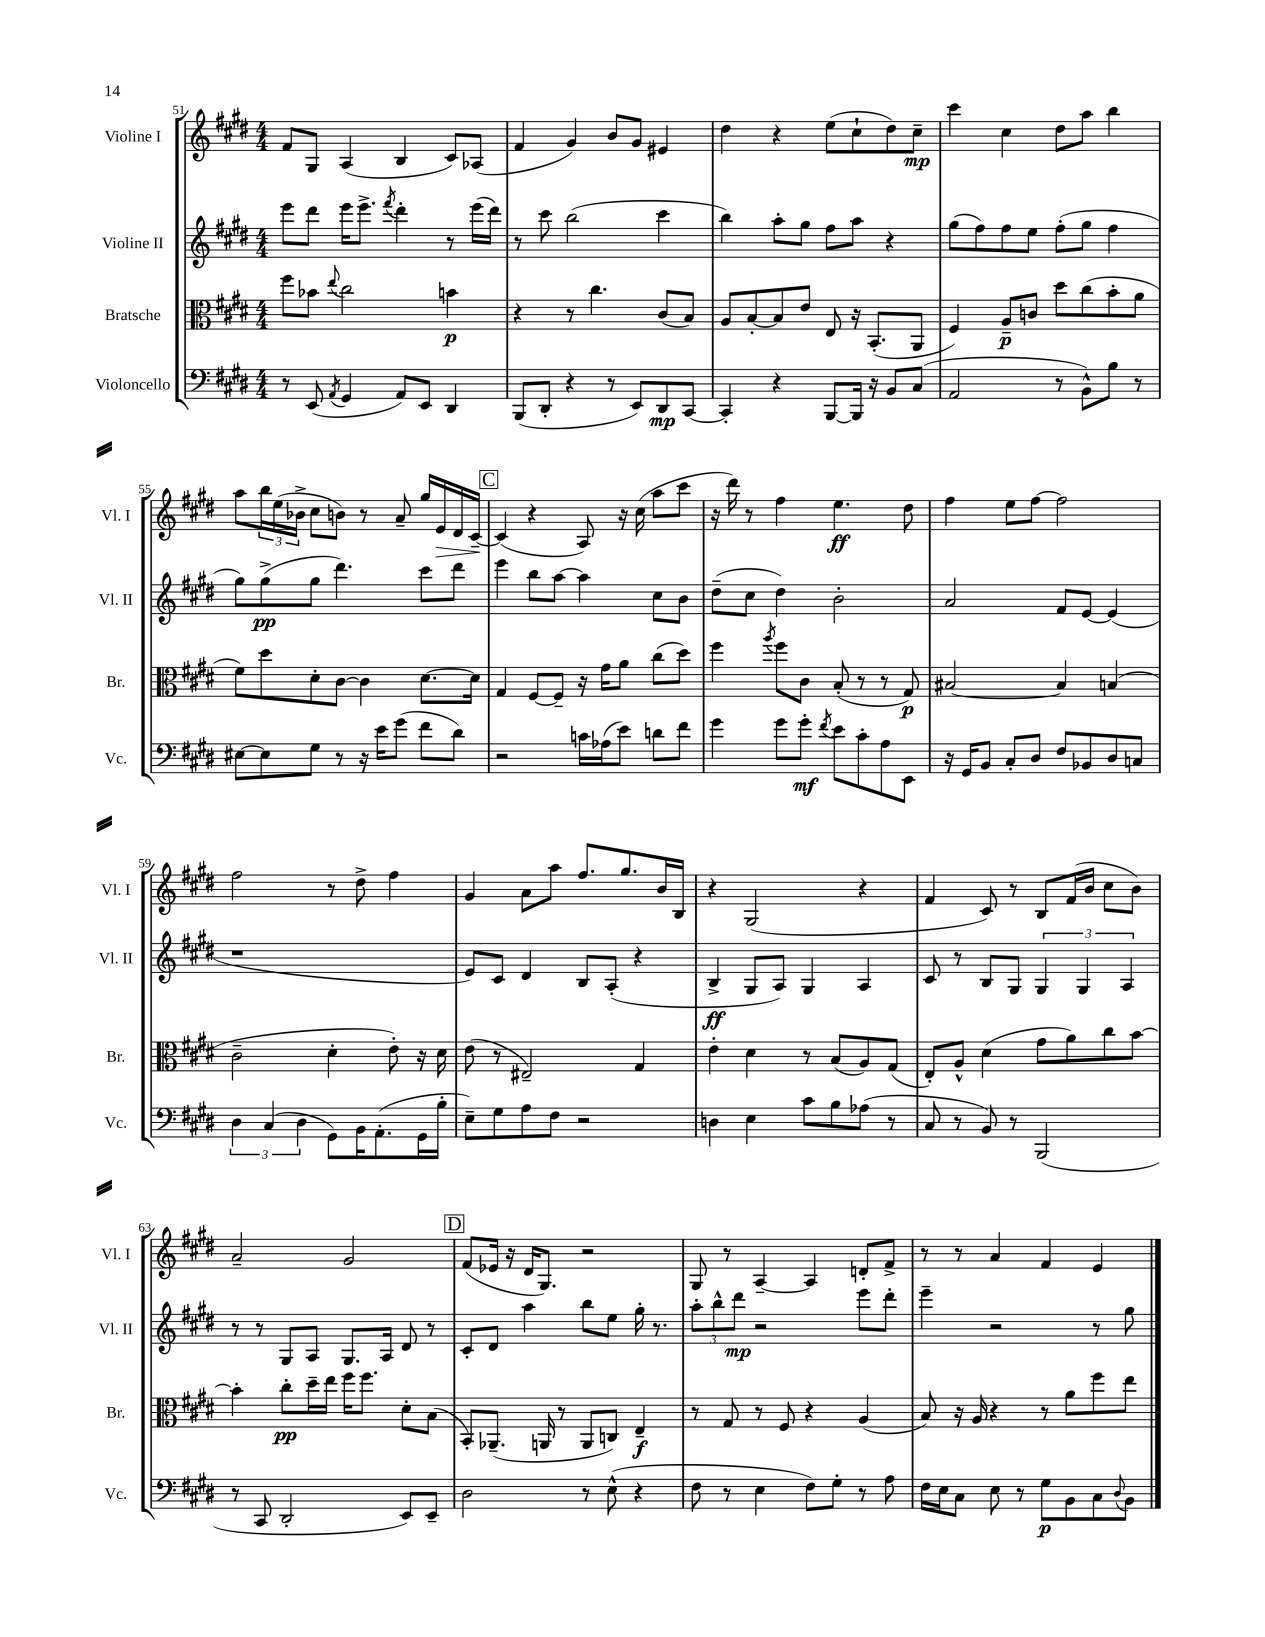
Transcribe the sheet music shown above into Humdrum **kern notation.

**kern	**dynam	**kern	**dynam	**kern	**dynam	**kern	**dynam
*part4	*part4	*part3	*part3	*part2	*part2	*part1	*part1
*staff4	*staff4	*staff3	*staff3	*staff2	*staff2	*staff1	*staff1
*I"Violoncello	*	*I"Bratsche	*	*I"Violine II	*	*I"Violine I	*
*I'Vc.	*	*I'Br.	*	*I'Vl. II	*	*I'Vl. I	*
*clefF4	*	*clefC3	*	*clefG2	*	*clefG2	*
*k[f#c#g#d#]	*	*k[f#c#g#d#]	*	*k[f#c#g#d#]	*	*k[f#c#g#d#]	*
*M4/4	*	*M4/4	*	*M4/4	*	*M4/4	*
=51	=51	=51	=51	=51	=51	=51	=51
8r	.	8ff#\L	.	8eee\L	.	8f#/L	.
(8EE/	.	8b-X\J	.	8ddd#\J	.	8G#/J	.
8qAA/	.	8qqee/	.	.	.	.	.
4GG#/	.	2cc#\	.	16eee\KL	.	(4A/	.
.	.	.	.	8.eee^\J	.	.	.
.	.	.	.	8qfff#/	.	.	.
8AA/L)	.	.	.	4ddd#'\	.	4B/	.
8EE/J	.	.	.	.	.	.	.
4DD#/	.	4bn\	p	8r	.	8c#/L)	.
.	.	.	.	(16eee\LL	.	(8A-X/J	.
.	.	.	.	16ddd#\JJ)	.	.	.
=52	=52	=52	=52	=52	=52	=52	=52
(8BBB/L	.	4r	.	8r	.	4f#/	.
8DD#'/J	.	.	.	8ccc#\	.	.	.
4r	.	8r	.	(2bb\	.	4g#/)	.
.	.	4.cc#\	.	.	.	.	.
8r	.	.	.	.	.	8b/L	.
8EE/L)	.	.	.	.	.	8g#/J	.
8DD#/	mp	(8c#/L	.	4ccc#\	.	4e#X/	.
[8CC#/J	.	8B/J)	.	.	.	.	.
=53	=53	=53	=53	=53	=53	=53	=53
4CC#'/]	.	8A/L	.	4bb\)	.	4dd#\	.
.	.	[8B'/	.	.	.	.	.
4r	.	8B/]	.	8aa'\L	.	4r	.
.	.	8e/J	.	8gg#\J	.	.	.
[8BBB/L	.	8E/	.	8ff#\L	.	(8ee\L	.
16BBB/Jk]	.	16r	.	8aa\J	.	8cc#`\	.
16r	.	(8.BB'/L	.	.	.	.	.
8BB/L	.	.	.	4r	.	8dd#\)	.
(8C#/J	.	8AA/J	.	.	.	8cc#~\J	mp
=54	=54	=54	=54	=54	=54	=54	=54
2AA/	.	4F#/)	.	(8gg#\L	.	4ccc#\	.
.	.	.	.	8ff#\)	.	.	.
.	.	8A~/L	p	8ff#\	.	4cc#\	.
.	.	8cn/J	.	8ee\J	.	.	.
8r	.	8dd#\L	.	(8ff#'\L	.	8dd#\L	.
8BB^^\L)	.	(8cc#\	.	8gg#\J	.	8aa\J	.
8B\J	.	8b'\	.	4ff#\	.	4bb\	.
8r	.	8a\J	.	.	.	.	.
!!LO:LB:g=z
=55	=55	=55	=55	=55	=55	=55	=55
[8E#X\L	.	8f#\L)	.	8gg#\L)	.	8aa\L	.
8E#\]	.	8dd#\	.	(8gg#^\	pp	24bb\L	.
.	.	.	.	.	.	(24ee\	.
.	.	.	.	.	.	24b-X^\JJ	.
8G#\J	.	8d#'\	.	8gg#\J	.	8cc#\L	.
8r	.	[8c#\J	.	4.ddd#\)	.	8bn\J)	.
16r	.	4c#\]	.	.	.	8r	.
16e\KL	.	.	.	.	.	.	.
(8g#\J	.	.	.	.	.	8a~/	.
8f#\L	.	[8.d#\L	.	8ccc#\L	.	16gg#/LL	.
!	!	!	!	!	!	!	!LO:HP:b
.	.	.	.	.	.	16e/	>
8d#\J)	.	.	.	8ddd#\J	.	16d#/	.
.	.	16d#\Jk]	.	.	.	[16c#~/JJ	.
.	.	.	.	.	.	.	]
!!LO:REH:place=s1:t=C
=56	=56	=56	=56	=56	=56	=56	=56
2r	.	4G#/	.	4eee\	.	(4c#/]	.
.	.	[8F#/L	.	8bb\L	.	4r	.
.	.	8F#~/J]	.	[8aa\J	.	.	.
16cn\LL	.	16r	.	4aa\]	.	8A/)	.
(16A-X\J	.	16g#\KL	.	.	.	.	.
8e\J)	.	8a\J	.	.	.	16r	.
.	.	.	.	.	.	(16cc#\	.
8dn\L	.	(8cc#\L	.	8cc#\L	.	8aa\L	.
8f#\J	.	8dd#\J)	.	8b\J	.	8ccc#\J	.
=57	=57	=57	=57	=57	=57	=57	=57
4g#\	.	4ff#\	.	(8dd#~\L	.	16r	.
.	.	.	.	.	.	16ddd#\)	.
.	.	.	.	8cc#\J	.	8r	.
.	.	8qaa/	.	.	.	.	.
8g#\L	.	8ff#\L	.	4dd#\)	.	4ff#\	.
8g#'\J	mf	8c#\J	.	.	.	.	.
8qf#/	.	.	.	.	.	.	.
8e\L	.	(8B'/	.	2b'\	.	4.ee\	ff
8c#'\	.	8r	.	.	.	.	.
8A\	.	8r	.	.	.	.	.
8EE\J	.	8G#/)	p	.	.	8dd#\	.
=58	=58	=58	=58	=58	=58	=58	=58
16r	.	[2B#X/	.	2a/	.	4ff#\	.
16GG#/KL	.	.	.	.	.	.	.
8BB/J	.	.	.	.	.	.	.
8C#'/L	.	.	.	.	.	8ee\L	.
8D#/J	.	.	.	.	.	[8ff#\J	.
8F#/L	.	4B#/]	.	8f#/L	.	2ff#\]	.
8BB-X/	.	.	.	[8e/J	.	.	.
8D#/	.	(4Bn/	.	(4e/]	.	.	.
8Cn/J	.	.	.	.	.	.	.
!!LO:LB:g=z
=59	=59	=59	=59	=59	=59	=59	=59
6D#\	.	2c#~\	.	1r	.	2ff#\	.
(6C#/	.	.	.	.	.	.	.
6D#\	.	.	.	.	.	.	.
8GG#\L)	.	4d#'\	.	.	.	8r	.
16BB\K	.	.	.	.	.	8dd#^\	.
(8.AA'\	.	.	.	.	.	.	.
.	.	8e'\)	.	.	.	4ff#\	.
16GG#\L	.	16r	.	.	.	.	.
16B'\JJ	.	16d#\	.	.	.	.	.
=60	=60	=60	=60	=60	=60	=60	=60
8E~\L)	.	(8e\	.	8e/L)	.	4g#/	.
8G#\	.	8r	.	8c#/J	.	.	.
8A\	.	2E#X~/)	.	4d#/	.	8a\L	.
8F#\J	.	.	.	.	.	8aa\J	.
2r	.	.	.	8B/L	.	8.ff#/L	.
.	.	.	.	(8A'/J	.	.	.
.	.	.	.	.	.	8.gg#/	.
.	.	4G#/	.	4r	.	.	.
.	.	.	.	.	.	16b/L	.
.	.	.	.	.	.	16B/JJ	.
=61	=61	=61	=61	=61	=61	=61	=61
4Dn\	.	4e'\	.	4B^/	ff	4r	.
4E\	.	4d#\	.	8G#/L	.	(2G#/	.
.	.	.	.	8A/J)	.	.	.
8c#\L	.	8r	.	4G#/	.	.	.
8B\	.	(8B/L	.	.	.	.	.
(8A-X\J	.	8A/)	.	4A/	.	4r	.
8r	.	(8G#/J	.	.	.	.	.
=62	=62	=62	=62	=62	=62	=62	=62
8C#/	.	8E'/L)	.	8c#/	.	4f#/	.
8r	.	8A^^/J	.	8r	.	.	.
8BB/)	.	(4d#\	.	8B/L	.	8c#/)	.
8r	.	.	.	8G#/J	.	8r	.
(2BBB/	.	8g#\L	.	6G#/	.	8B/L	.
.	.	8a\)	.	.	.	(16f#/L	.
.	.	.	.	6G#/	.	.	.
.	.	.	.	.	.	16b/JJ	.
.	.	8cc#\	.	.	.	8cc#\L	.
.	.	.	.	6A/	.	.	.
.	.	[8b\J	.	.	.	8b\J)	.
!!LO:LB:g=z
=63	=63	=63	=63	=63	=63	=63	=63
8r	.	4b'\]	.	8r	.	2a~/	.
8CC#/	.	.	.	8r	.	.	.
2DD#'/	.	8cc#'\L	pp	8G#/L	.	.	.
.	.	16dd#~\L	.	8A/J	.	.	.
.	.	16ee\JJ	.	.	.	.	.
.	.	16ff#\KL	.	8.G#/L	.	2g#/	.
.	.	8.ff#\J	.	.	.	.	.
.	.	.	.	16A/Jk	.	.	.
8EE/L)	.	8d#'\L	.	8d#/	.	.	.
8EE~/J	.	(8B\J	.	8r	.	.	.
!!LO:REH:place=s1:t=D
=64	=64	=64	=64	=64	=64	=64	=64
2D#\	.	8BB'/L)	.	8c#'/L	.	(8f#/L	.
.	.	(8.AA-X~/J	.	8d#/J	.	16e-X/Jk	.
.	.	.	.	.	.	16r	.
.	.	.	.	4aa\	.	16d#/KL	.
.	.	16AAn/	.	.	.	8.G#/J)	.
.	.	8r	.	.	.	.	.
8r	.	8AA/L	.	8bb\L	.	2r	.
(8E^^\	.	8Cn/J)	.	8ee\J	.	.	.
4r	.	4E~/	f	16gg#'\	.	.	.
.	.	.	.	8.r	.	.	.
=65	=65	=65	=65	=65	=65	=65	=65
8F#\	.	8r	.	12aa'\L	.	8G#/	.
.	.	.	.	12bb^^\	.	.	.
8r	.	8G#/	.	.	.	8r	.
.	.	.	.	12ddd#\J	mp	.	.
4E\	.	8r	.	2r	.	[4A~/	.
.	.	8F#/	.	.	.	.	.
8F#\L)	.	4r	.	.	.	4A/]	.
8G#'\J	.	.	.	.	.	.	.
8r	.	(4A/	.	8eee\L	.	8dn'/L	.
8A\	.	.	.	8ddd#'\J	.	8f#^/J	.
=66	=66	=66	=66	=66	=66	=66	=66
16F#\LL	.	8B/)	.	4eee~\	.	8r	.
16E\J	.	.	.	.	.	.	.
8C#\J	.	16r	.	.	.	8r	.
.	.	16A/	.	.	.	.	.
8E\	.	4r	.	2r	.	4a/	.
8r	.	.	.	.	.	.	.
8G#\L	p	8r	.	.	.	4f#/	.
8BB\	.	8a\L	.	.	.	.	.
8C#\	.	8ff#\	.	8r	.	4e/	.
8qqD#/	.	.	.	.	.	.	.
8BB\J	.	8ee\J	.	8gg#\	.	.	.
==	==	==	==	==	==	==	==
*-	*-	*-	*-	*-	*-	*-	*-
